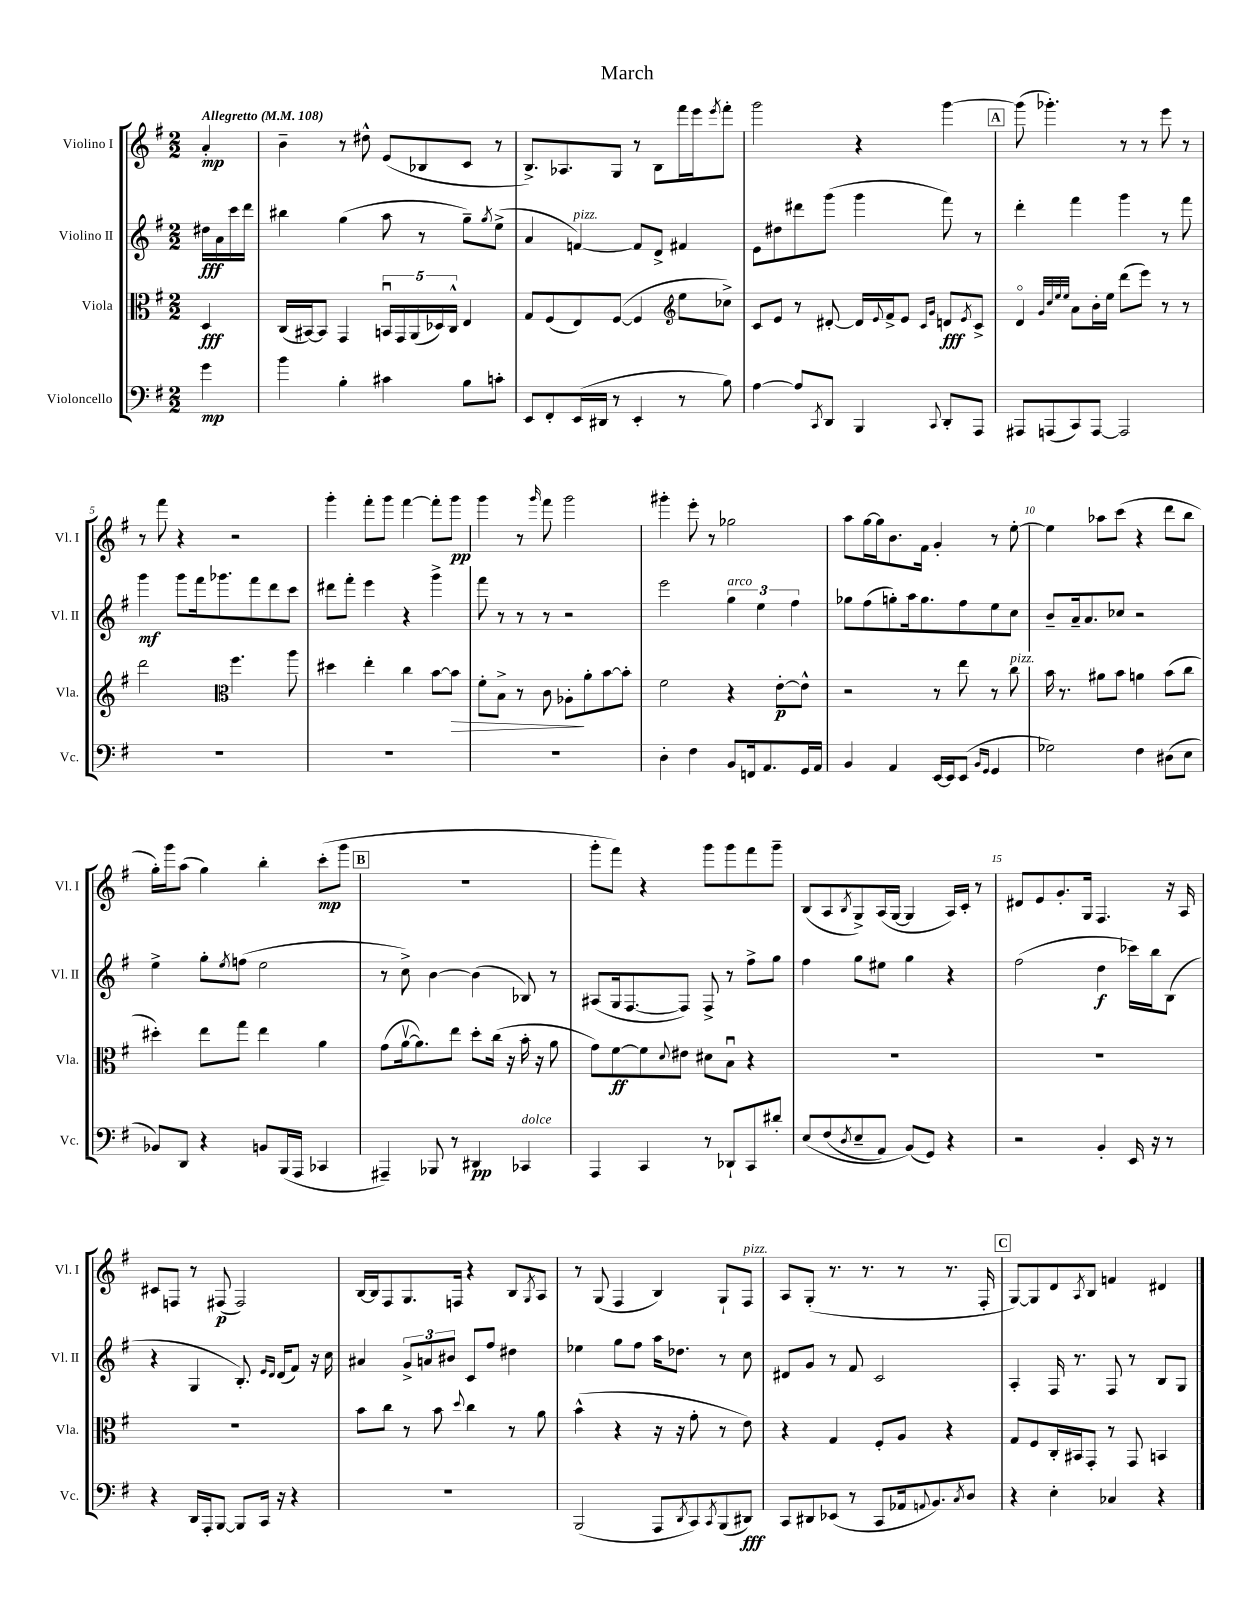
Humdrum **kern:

**kern	**kern	**kern	**kern
*staff4	*staff3	*staff2	*staff1
*clefF4	*clefC3	*clefG2	*clefG2
*k[f#]	*k[f#]	*k[f#]	*k[f#]
*M2/2	*M2/2	*M2/2	*M2/2
*MM108	*MM108	*MM108	*MM108
4g\	4D/	16dd#\LL	4a'/
.	.	16a\	.
.	.	16ccc\	.
.	.	16ddd\JJ	.
=	=	=	=
4b\	(16C/LL	4bb#\	4b~\
.	[16BB#/J)	.	.
.	8BB#/]J	.	.
4B'\	4GG/	(4gg\	8r
.	.	.	8dd#^^\
4c#\	20BBu/LL	8aa\	(8e/L
.	20GG/	.	.
.	(20AA/	.	.
.	.	8r	8B-/
.	20D-/)	.	.
.	20C^^/JJ	.	.
8B\L	4E/	8gg~\L)	8c/J
.	.	8qgg/	.
8c'\J	.	(8ee^\J	8r
=	=	=	=
8EE/L	8G/L	4a/	8.B^/L)
8FF#'/	(8F#/	.	.
.	.	.	8.A-/
(16EE/L	8E/)	[4f/)	.
16DD#/JJ	.	.	.
8r	([8F#/J	.	8G/J
4EE'/	4F#/]	8f/]L	8r
.	.	8d^/J	8B\L
*	*clefG2	*	*
8r	8ee\L	4f#/	16fff#\L
.	.	.	16eee\J
.	.	.	8qeee/
8B\)	8cc-^\J)	.	8fff#'\J
=	=	=	=
[4A\	8c/L	8e\L	2ggg\
.	8e/J	8dd#\	.
8A/]L	8r	8ddd#\	.
8qCC/	.	.	.
8DD/J	[8d#'/	(8ggg\J	.
4BBB/	16d#/]LL	4ggg\	4r
.	8qqe/	.	.
.	16f#^/J	.	.
.	8e/J	.	.
.	16qqc/LL	.	.
8qqCC/	16qqg/JJ	.	.
8DD'/L	8d/L	8fff#\)	[4ggg\
.	8qe/	.	.
8AAA/J	8c^/J	8r	.
=	=	=	=
8AAA#/L	4do/	4ddd'\	(8ggg\]
(8AAA/	.	.	4.ggg-'\)
.	32qqg/LLL	.	.
.	32qqcc/	.	.
.	32qqee/	.	.
.	32qqee/JJJ	.	.
8CC/)	8a\L	4fff#\	.
[8AAA/J	16b'\L	.	.
.	16ee\JJ	.	.
2AAA/]	(8ddd\L	4ggg\	8r
.	8eee\J)	.	8r
.	8r	8r	8eee\
.	8r	8fff#\	8r
=	=	=	=
1r	2ddd\	4ggg\	8r
.	.	.	8fff#\
.	.	8ggg\L	4r
.	.	16fff#\k	.
.	.	8.ggg-\	.
*	*clefC3	*	*
.	4.ff#\	.	2r
.	.	8fff#\	.
.	.	8ddd\	.
.	8aa\	8ccc\J	.
=	=	=	=
1r	4dd#\	8ddd#\L	4ggg'\
.	.	8fff#'\J	.
.	4ee'\	4eee\	8fff#'\L
.	.	.	8ggg\J
.	4cc\	4r	[4fff#\
.	[8b\L	4ggg^\	8fff#'\]L
.	8b\]J	.	8ggg\J
=	=	=	=
1r	8f#'\L	8fff#\	4ggg\
.	8B^\J	8r	.
.	8r	8r	8r
.	.	.	16qqggg/
.	8c\	8r	8fff#\
.	8A-'\L	2r	2ggg\
.	8a'\	.	.
.	[8b\	.	.
.	8b'\]J	.	.
=	=	=	=
4D'\	2f#\	2eee\	4ggg#'\
4F#\	.	.	8eee'\
.	.	.	8r
8BB/L	4r	6gg\	2gg-\
16FF/k	.	.	.
.	.	6ee\	.
8.AA/	.	.	.
.	[8e'\L	.	.
.	.	6ff#\	.
16GG/L	8e^^\]J	.	.
16AA/JJ	.	.	.
=	=	=	=
4BB/	2r	8gg-\L	8aa\L
.	.	(8ff#\	[16gg\L
.	.	.	16gg\]J
4AA/	.	8gg'\)	8.b\
.	.	16aa\k	.
.	.	8.gg\	16f#\Jk
[16EE/LL	8r	.	4g'/
16EE/]J	.	.	.
(8EE/J	8ee\	8ff#\	.
16qqBB/LL	.	.	.
16qqGG/JJ	.	.	.
4GG/	8r	8ee\	8r
.	8cc\	8cc\J	[8ee'\
=	=	=	=
2G-\)	16b\	8b~/L	4ee\]
.	8.r	.	.
.	.	16a~/k	.
.	.	8.a/	.
.	8a#\L	.	8aa-\L
.	8b\J	8cc-/J	(8ccc\J
4F#\	4a\	2r	4r
(8D#\L	(8b\L	.	8ddd\L
8E\J	8cc\J	.	8bb\J
=	=	=	=
8BB-/L)	4dd#'\)	4ee^\	16gg'\LL)
.	.	.	16ggg\J
8DD/J	.	.	(8aa\J
4r	8ee\L	8gg'\L	4gg\)
.	.	8qee/	.
.	8gg\J	(8ff\J	.
8BB/L	4ee\	2ee\	4bb'\
(16BBB/L	.	.	.
16AAA/JJ	.	.	.
4CC-/	4a\	.	(8ccc'\L
.	.	.	8ggg\J
=	=	=	=
4AAA#~/)	(8g\L	8r	1r
.	[16av\k	8cc^\)	.
.	8.a\])	.	.
8BBB-/	.	[4b\	.
8r	8ee\J	.	.
4DD#/	8dd'\L	(4b\]	.
.	(16cc\Jk	.	.
.	16r	.	.
4CC-/	16b'\	8B-/)	.
.	16r	.	.
.	8a\	8r	.
=	=	=	=
4AAA/	8g\L)	(8A#/L	8ggg'\L
.	[8f#\	16G/k	8fff#\J)
.	.	[8.F#/	.
4CC/	8f#\]	.	4r
.	8qqd/	.	.
.	8e#\J	8F#/]J)	.
8r	8d#\L	8F#^/	8ggg\L
8DD-`/L	8Bu\J	8r	8ggg\
8CC/	4r	8ff#^\L	8fff#\
8d#'/J	.	8gg\J	8ggg~\J
=	=	=	=
&(8E/L	1r	4ff#\	(8B/L
(8F#/	.	.	8A/
8qD/	.	.	8qB/
8E~/	.	8gg\L	8G^/)
8AA/J)	.	8ee#\J	(16A/L
.	.	.	[16G/JJ
(8BB/L&)	.	4gg\	4G/]
8GG/J)	.	.	.
4r	.	4r	16A/LL)
.	.	.	16c'/JJ
.	.	.	8r
=	=	=	=
2r	1r	(2ff#\	8d#/L
.	.	.	8e/
.	.	.	8.g'/
.	.	.	16G/Jk
4BB'/	.	4dd\	4.F#/
16EE/	.	16ccc-\LL)	.
16r	.	16bb\J	.
8r	.	(8B\J	16r
.	.	.	16A/
=	=	=	=
4r	1r	4r	8c#/L
.	.	.	8F/J
16DD/LL	.	4G/	8r
16AAA'/J	.	.	.
[8BBB/J	.	.	(8F#/
8BBB/]L	.	8.B'/)	2F#/)
16CC/Jk	.	.	.
.	.	16qqe/LL	.
.	.	16qqd/JJ	.
16r	.	(16d/LK	.
4r	.	8f#/J)	.
.	.	16r	.
.	.	16cc\	.
=	=	=	=
1r	8b\L	4a#/	[16B/LL
.	.	.	16B/]J
.	8cc\J	.	8F#/
.	8r	12g^/L	8.G/
.	.	12a/	.
.	8b\	.	.
.	.	12b#/J	.
.	.	.	16F/Jk
.	8qqdd/	.	.
.	4cc\	8c/L	4r
.	.	8ff#/J	.
.	8r	4dd#\	8B/L
.	.	.	8qG/
.	8a\	.	8A/J
=	=	=	=
(2BBB/	(4b^^\	4ee-\	8r
.	.	.	(8G/
.	4r	8gg\L	4F#/
.	.	8ff#\J	.
8AAA/L	16r	16aa\LK	4B/)
.	16r	8.dd-\J	.
8qDD/	.	.	.
8CC/)	8g'\	.	.
8qCC/	.	.	.
(8BBB/	8r	8r	8G`/L
8DD#/J)	8e\)	8cc\	8F#/J
=	=	=	=
8CC/L	4r	8d#/L	8A/L
8DD#/	.	8g/J	(8G'/J
(8EE-/J	4G/	8r	8.r
8r	.	8f#/	.
.	.	.	8.r
8CC/L	8F#'/L	2c/	.
16AA-/k	8A/J	.	8r
8qqAA/	.	.	.
8.BB/)	.	.	.
.	4r	.	8.r
8qC/	.	.	.
8D/J	.	.	.
.	.	.	16F#'/
=	=	=	=
4r	8G/L	4A'/	[8G/L)
.	8F#/	.	8G/]
4E'\	16C'/L	16F#/	8d/
.	16BB#/J	8.r	.
.	.	.	8qA/
.	8GG'/J	.	8B/J
4C-/	8r	8F#/	4f/
.	8GG/	8r	.
4r	4BB/	8B/L	4d#/
.	.	8G/J	.
==	==	==	==
*-	*-	*-	*-
